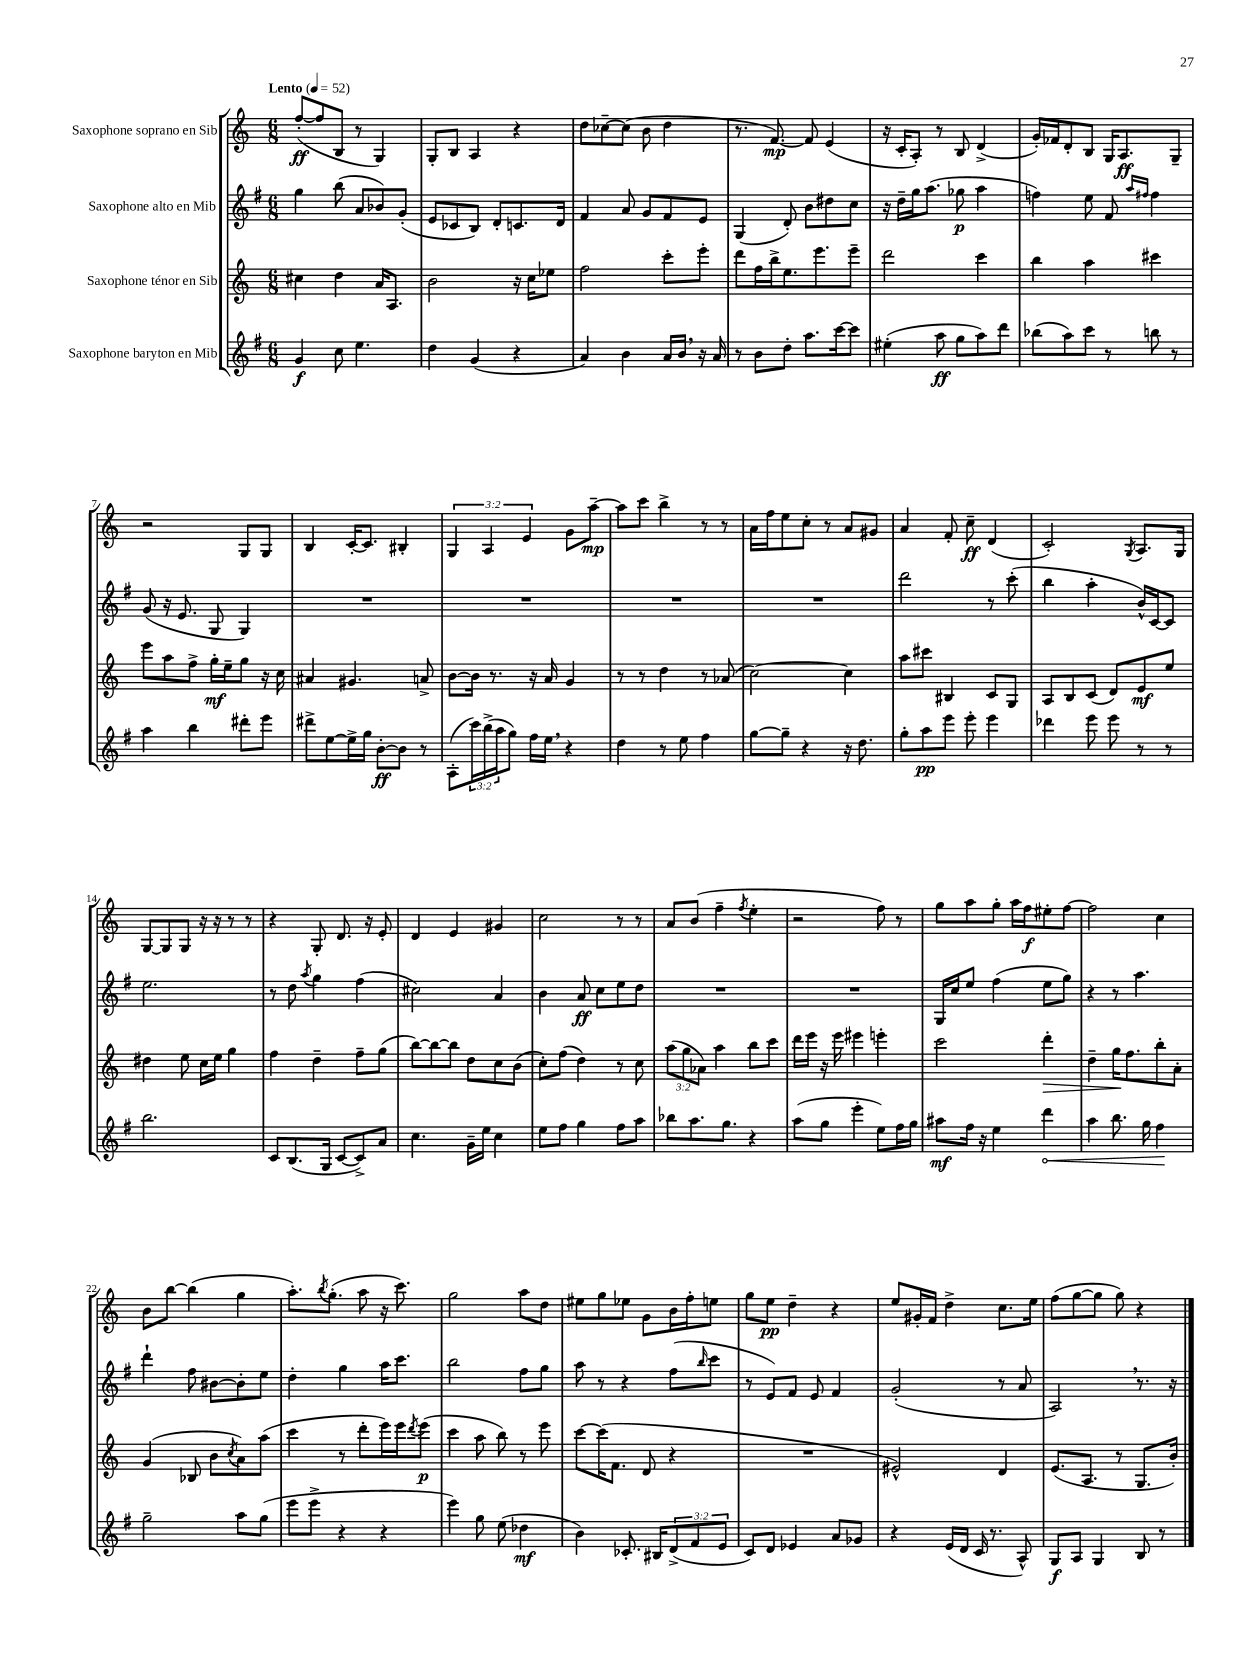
<<
\new StaffGroup <<
\new Staff = "s0" \with { instrumentName = "Saxophone soprano en Sib" } {
    \clef treble \key c \major \numericTimeSignature \time 6/8 \override Staff.TupletNumber.text = #tuplet-number::calc-fraction-text \tempo "Lento" 4 = 52
    f''8~-.\ff( f''8 b8 r8 g4) |
    g8-. b8 a4 r4 |
    d''8 ces''8~-- ces''8( b'8 d''4 |
    r8. f'8.~\mp) f'8 e'4( |
    r16 c'16-. a8-.) r8 b8 d'4->( |
    g'16-.) fes'16 d'8-. b8 g16 a8.\ff g8-- |
    r2 g8 g8 |
    b4 c'16~-. c'8. bis4-. |
    \tuplet 3/2 { g4 a4 e'4 } g'8 a''8~--\mp |
    a''8 c'''8 b''4-> r8 r8 |
    a'16 f''16 e''8 c''8-. r8 a'8 gis'8 |
    a'4 f'8-. c''8--\ff d'4( |
    c'2-.) \acciaccatura { g8 } a8. g16 |
    g8~ g8 g8 r16 r16 r8 r8 |
    r4 g8-. d'8. r16 e'8-. |
    d'4 e'4 gis'4 |
    c''2 r8 r8 |
    a'8 b'8( f''4-- \acciaccatura { f''8 } e''4-. |
    r2 f''8) r8 |
    g''8 a''8 g''8-. a''16 f''16\f eis''8-. f''8~ |
    f''2 c''4 |
    b'8 b''8~ b''4( g''4 |
    a''8.-.) \acciaccatura { b''8 } g''8.-.( a''8 r16 c'''8.) |
    g''2 a''8 d''8 |
    eis''8 g''8 ees''8 g'8 b'16 f''16-. e''8 |
    g''8 e''8\pp d''4-- r4 |
    e''8 gis'16-. f'16 d''4-> c''8. e''16 |
    f''8( g''8~ g''8 g''8) r4 \bar "|." |
}
\new Staff = "s1" \with { instrumentName = "Saxophone alto en Mib" } {
    \clef treble \key g \major \numericTimeSignature \time 6/8
    g''4 b''8( a'8 bes'8) g'8-.( |
    e'8 ces'8 b8) d'8-. c'8. d'16 |
    fis'4 a'8 g'8 fis'8 e'8 |
    g4( d'8-.) b'8 dis''8 c''8 |
    r16 d''16-- g''16 a''8.( ges''8\p a''4 |
    f''4) e''8 fis'8 \grace { a''16 fis''16 } fis''4 |
    g'8( r16 e'8. g8 g4) |
    R2. |
    R2. |
    R2. |
    R2. |
    d'''2 r8 c'''8-.( |
    b''4 a''4-. b'16-^) c'16~ c'8 |
    e''2. |
    r8 d''8 \acciaccatura { a''8 } g''4 fis''4( |
    cis''2) a'4 |
    b'4 a'8\ff c''8 e''8 d''8 |
    R2. |
    R2. |
    g16 c''16 e''8 fis''4( e''8 g''8) |
    r4 r8 a''4. |
    d'''4-! fis''8 bis'8~ bis'8-. e''8 |
    d''4-. g''4 a''16 c'''8. |
    b''2 fis''8 g''8 |
    a''8 r8 r4 fis''8( \grace { b''16 } c'''8 |
    r8 e'8) fis'8 e'8 fis'4 |
    g'2-.( r8 a'8 |
    a2) \breathe r8. r16 \bar "|." |
}
\new Staff = "s2" \with { instrumentName = "Saxophone ténor en Sib" } {
    \clef treble \key c \major \numericTimeSignature \time 6/8 \override Staff.TupletNumber.text = #tuplet-number::calc-fraction-text
    cis''4 d''4 a'16 a8. |
    b'2 r16 c''16 ees''8 |
    f''2 c'''8-. e'''8-. |
    d'''8 f''16 b''16-> e''8. e'''8. e'''8-- |
    d'''2 c'''4 |
    b''4 a''4 cis'''4 |
    e'''8 a''8 f''8-> g''16-.\mf e''16-- g''8 r16 c''16 |
    ais'4 gis'4. a'8-> |
    b'8~ b'16 r8. r16 a'16 g'4 |
    r8 r8 d''4 r8 aes'8( |
    c''2~) c''4 |
    a''8 cis'''8 bis4 c'8 g8 |
    a8 b8 c'8( d'8) e'8\mf e''8 |
    dis''4 e''8 c''16 e''16 g''4 |
    f''4 d''4-- f''8-- g''8( |
    b''8~) b''8~ b''8 d''8 c''8 b'8( |
    c''8-.) f''8( d''4) r8 c''8 |
    \tuplet 3/2 { a''8( g''8 aes'8) } a''4 b''8 c'''8 |
    d'''16 e'''16 r16 e'''16 eis'''4 e'''4-. |
    c'''2 d'''4-.\> |
    d''4-- g''16\! f''8. b''8-. a'8-. |
    g'4( bes8 b'8 \acciaccatura { c''8 } a'8) a''8( |
    c'''4 r8 d'''8-. e'''16) e'''16 \acciaccatura { d'''8 } e'''8\p( |
    c'''4 a''8 b''8) r8 e'''8 |
    c'''8~ c'''16( f'8. d'8 r4 |
    R2. |
    eis'2-^) d'4 |
    e'8.( a8. r8 g8. b'16-.) \bar "|." |
}
\new Staff = "s3" \with { instrumentName = "Saxophone baryton en Mib" } {
    \clef treble \key g \major \numericTimeSignature \time 6/8 \override Staff.TupletNumber.text = #tuplet-number::calc-fraction-text
    g'4\f c''8 e''4. |
    d''4 g'4( r4 |
    a'4) b'4 a'16 b'16 \breathe r16 a'16 |
    r8 b'8 d''8-. a''8. c'''16~ c'''8 |
    eis''4-.( a''8\ff g''8 a''8) d'''8 |
    bes''8( a''8) c'''8 r8 b''8 r8 |
    a''4 b''4 dis'''8-. e'''8 |
    dis'''8-> e''8~ e''16-> g''16 b'8~-.\ff b'8 r8 |
    a8-.( \tuplet 3/2 { c'''16) b''16->( a''16 } g''8) fis''16 e''16 \breathe r4 |
    d''4 r8 e''8 fis''4 |
    g''8~ g''8-- r4 r16 d''8. |
    g''8-. a''8\pp e'''8 e'''8-. e'''4 |
    des'''4 e'''8 e'''8 r8 r8 |
    b''2. |
    c'8 b8.( g16 c'8~ c'8->) a'8 |
    c''4. g'16-- e''16 c''4 |
    e''8 fis''8 g''4 fis''8 a''8 |
    bes''8 a''8. g''8. r4 |
    a''8( g''8 e'''4-. e''8) fis''16 g''16 |
    ais''8\mf fis''16 r16 e''4 \once \override Hairpin.circled-tip = ##t d'''4\< |
    a''4 b''8. g''16 fis''4\! |
    g''2-- a''8 g''8( |
    e'''8 e'''8-> r4 r4 |
    e'''4) g''8 e''8( des''4\mf |
    b'4) ces'8.-. bis16 \tuplet 3/2 { d'8->( fis'8 e'8 } |
    c'8) d'8 ees'4 a'8 ges'8 |
    r4 e'16( d'16 c'16 r8. a8-^) |
    g8\f a8 g4 b8 r8 \bar "|." |
}
>>
>>
